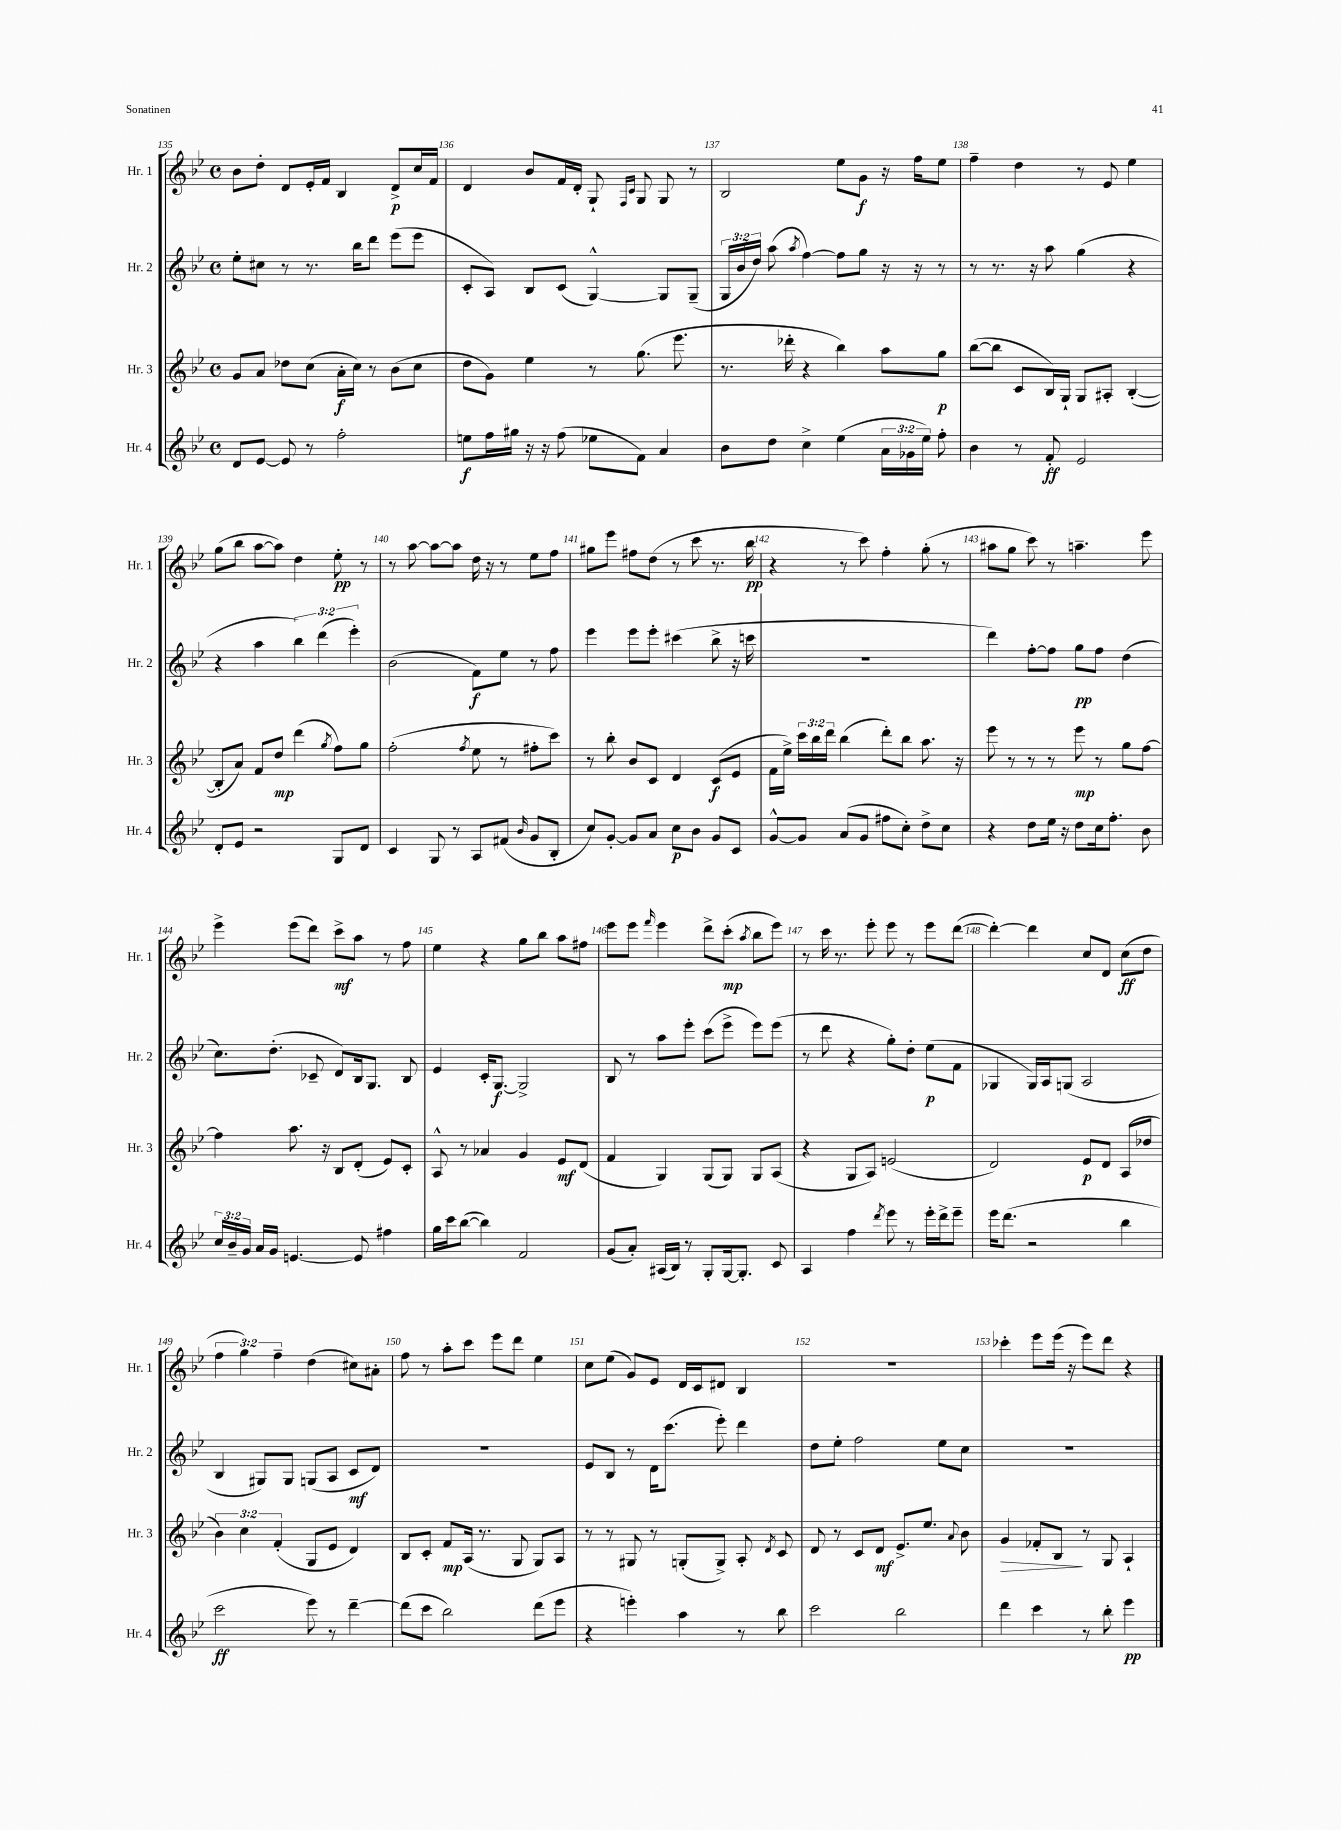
<<
\new StaffGroup <<
\new Staff = "s0" \with { instrumentName = "Hr. 1" shortInstrumentName = "Hr. 1" } {
    \clef treble \key bes \major \defaultTimeSignature \time 4/4 \override Staff.TupletNumber.text = #tuplet-number::calc-fraction-text
    \autoBeamOff bes'8[ d''8]-. d'8[ ees'16-. f'16] bes4 d'8[->\p c''16 f'16] |
    d'4 bes'8[ f'16 d'16]-. g8-! \grace { f16[ c'16] } g8 g8 r8 |
    bes2 ees''8[ g'8]\f r16 f''16[ ees''8] |
    f''4-- d''4 r8 ees'8 ees''4 |
    g''8[( bes''8] a''8[~ a''8]) d''4 ees''8-.\pp r8 |
    r8 a''8~ a''8[~ a''8] d''16 r16 r8 ees''8[ f''8] |
    gis''8[ ees'''8] fis''8[ d''8]( r8 c'''8 r8. bes''16\pp |
    r4 r8 c'''8) f''4-. g''8-.( r8 |
    ais''8[ g''8] c'''8) r8 a''4.-- ees'''8 |
    ees'''4-> ees'''8[( d'''8]) c'''8[->\mf a''8] r8 f''8 |
    ees''4 r4 g''8[ bes''8] a''8[ fis''8] |
    ees'''8[ ees'''8] \grace { f'''16 } ees'''4 d'''8[-> c'''8]-.\mp( \acciaccatura { a''8 } bes''8[ ees'''8]) |
    r8 c'''16 r8. ees'''8-. ees'''8 r8 ees'''8[ d'''8]~( |
    d'''4~-.) d'''4 c''8[ d'8] c''8[\ff( d''8] |
    \tuplet 3/2 { f''4 g''4) f''4-- } d''4( cis''8[) ais'8]-. |
    f''8 r8 a''8[-. c'''8] ees'''8[ d'''8] ees''4 |
    c''8[ ees''8]( g'8[) ees'8] d'16[ c'16 dis'8] bes4 |
    R1 |
    ces'''4-. ees'''8[ ees'''16]( r16 ees'''8[) d'''8] r4 \bar "|." |
}
\new Staff = "s1" \with { instrumentName = "Hr. 2" shortInstrumentName = "Hr. 2" } {
    \clef treble \key bes \major \defaultTimeSignature \time 4/4 \override Staff.TupletNumber.text = #tuplet-number::calc-fraction-text
    \autoBeamOff ees''8[-. cis''8] r8 r8. bes''16[ d'''8] ees'''8[( ees'''8] |
    c'8[-. a8]) bes8[ c'8]( g4~-^) g8[ g8]--( |
    \tuplet 3/2 { g16[ bes'16 d''16]) } a''8( \acciaccatura { a''8 } f''4~) f''8[ g''8] r16 r16 r8 |
    r8 r8. r16 a''8 g''4( r4 |
    r4 a''4 \tuplet 3/2 { bes''4) d'''4( ees'''4-.) } |
    bes'2( f'8[\f) ees''8] r8 f''8 |
    ees'''4 ees'''8[ ees'''8]-. cis'''4( bes''8-> r16 c'''16 |
    R1 |
    d'''4) f''8[~-. f''8] g''8[\pp f''8] d''4( |
    c''8.[) d''8.]-.( ces'8-- d'8[) bes16 g8.] bes8 |
    ees'4 c'16[-. g8.]~\f g2-> |
    bes8 r8 a''8[ ees'''8]-. c'''8[( ees'''8]-> ees'''8[) ees'''8]( |
    r8 d'''8 r4 g''8[-.) d''8]-. ees''8[\p( f'8] |
    ges4 ges16[) a16 g8]( a2 |
    bes4 gis8[) gis8] g8[( a8] c'8[\mf d'8]) |
    R1 |
    ees'8[ bes8] r8 d'16[ c'''8.]( ees'''8-.) d'''4 |
    d''8[ ees''8]-. f''2 ees''8[ c''8] |
    R1 \bar "|." |
}
\new Staff = "s2" \with { instrumentName = "Hr. 3" shortInstrumentName = "Hr. 3" } {
    \clef treble \key bes \major \defaultTimeSignature \time 4/4 \override Staff.TupletNumber.text = #tuplet-number::calc-fraction-text
    \autoBeamOff g'8[ a'8] des''8[ c''8]( a'16[-.\f c''16]) r8 bes'8[( c''8] |
    d''8[ g'8]) ees''4 r8 g''8.( ees'''8. |
    r8. des'''16-. r4 bes''4) a''8[ g''8]\p |
    bes''8[~( bes''8] c'8[ bes16) g16]-! g8[ ais8]-. bes4~-.( |
    bes8[-. a'8]) f'8[ d''8]\mp d'''4( \acciaccatura { g''8 } f''8[) g''8] |
    f''2-.( \acciaccatura { f''8 } ees''8 r8 fis''8[-. c'''8]) |
    r8 bes''8-. bes'8[ c'8] d'4 c'8[\f( ees'8] |
    f'16[ ees''16]->) \tuplet 3/2 { c'''16[ bes''16 d'''16] } bes''4( d'''8[-.) bes''8] a''8. r16 |
    ees'''8 r8 r8 r8 ees'''8\mp r8 g''8[ f''8]~ |
    f''4 a''8. r16 bes8[ d'8]-.( ees'8[) c'8]-. |
    a8-^ r8 aes'4 g'4 ees'8[\mf d'8]( |
    f'4 g4) g8[( g8]) g8[ a8]( |
    r4 g8[ a8]) e'2( |
    d'2) ees'8[\p d'8] a8[( des''8] |
    \tuplet 3/2 { bes'4) c''4 f'4-.( } g8[ ees'8] d'4) |
    bes8[ c'8]-. f'8[\mp a16]( r8. g8 g8[) a8] |
    r8 r8 gis8 r8 g8[-.( g8]->) a8-. \acciaccatura { d'8 } c'8 |
    d'8 r8 c'8[ d'8]\mf ees'8.[-> ees''8.] \appoggiatura { a'8 } bes'8 |
    g'4\> fes'8[-. bes8]\! r8 g8 a4-! \bar "|." |
}
\new Staff = "s3" \with { instrumentName = "Hr. 4" shortInstrumentName = "Hr. 4" } {
    \clef treble \key bes \major \defaultTimeSignature \time 4/4 \override Staff.TupletNumber.text = #tuplet-number::calc-fraction-text
    \autoBeamOff d'8[ ees'8]~ ees'8 r8 f''2-. |
    e''8[\f f''16 gis''16] r16 r16 f''8( ees''8[ f'8]) a'4 |
    bes'8[ d''8] c''4-> ees''4( \tuplet 3/2 { a'16[ ges'16 ees''16]) } f''8-. |
    bes'4 r8 f'8-.\ff ees'2 |
    d'8[-. ees'8] r2 g8[ d'8] |
    c'4 g8 r8 a8[ fis'8]( \grace { bes'16 } g'8[ bes8]-. |
    c''8[) g'8]~-. g'8[ a'8] c''8[\p bes'8] g'8[ c'8] |
    g'8[~-^ g'8] a'8[( g'8] fis''8[ c''8]-.) d''8[-> c''8] |
    r4 d''8[ ees''16] r16 d''8[ c''16 f''8.]-. bes'8 |
    \tuplet 3/2 { c''16[ bes'16-- g'16] } a'16[ g'16] e'4.~ e'8 fis''4 |
    g''16[ c'''16 bes''8]~( bes''4) f'2 |
    g'8[( a'8]-.) ais16[( bes16]) r8 g8[-. g16~ g8.]-. c'8 |
    a4 f''4 \acciaccatura { d'''8 } ees'''8 r8 ees'''16[-. d'''16-> ees'''8]-- |
    ees'''16[ d'''8.]( r2 bes''4 |
    c'''2\ff ees'''8) r8 d'''4~-- |
    d'''8[( c'''8] bes''2) d'''8[( ees'''8] |
    r4 e'''4-.) a''4 r8 bes''8 |
    c'''2 bes''2 |
    d'''4 c'''4 r8 bes''8-. ees'''4\pp \bar "|." |
}
>>
>>
\layout { \context { \Score currentBarNumber = #135 \override BarNumber.break-visibility = ##(#f #t #t) barNumberVisibility = #all-bar-numbers-visible } }
